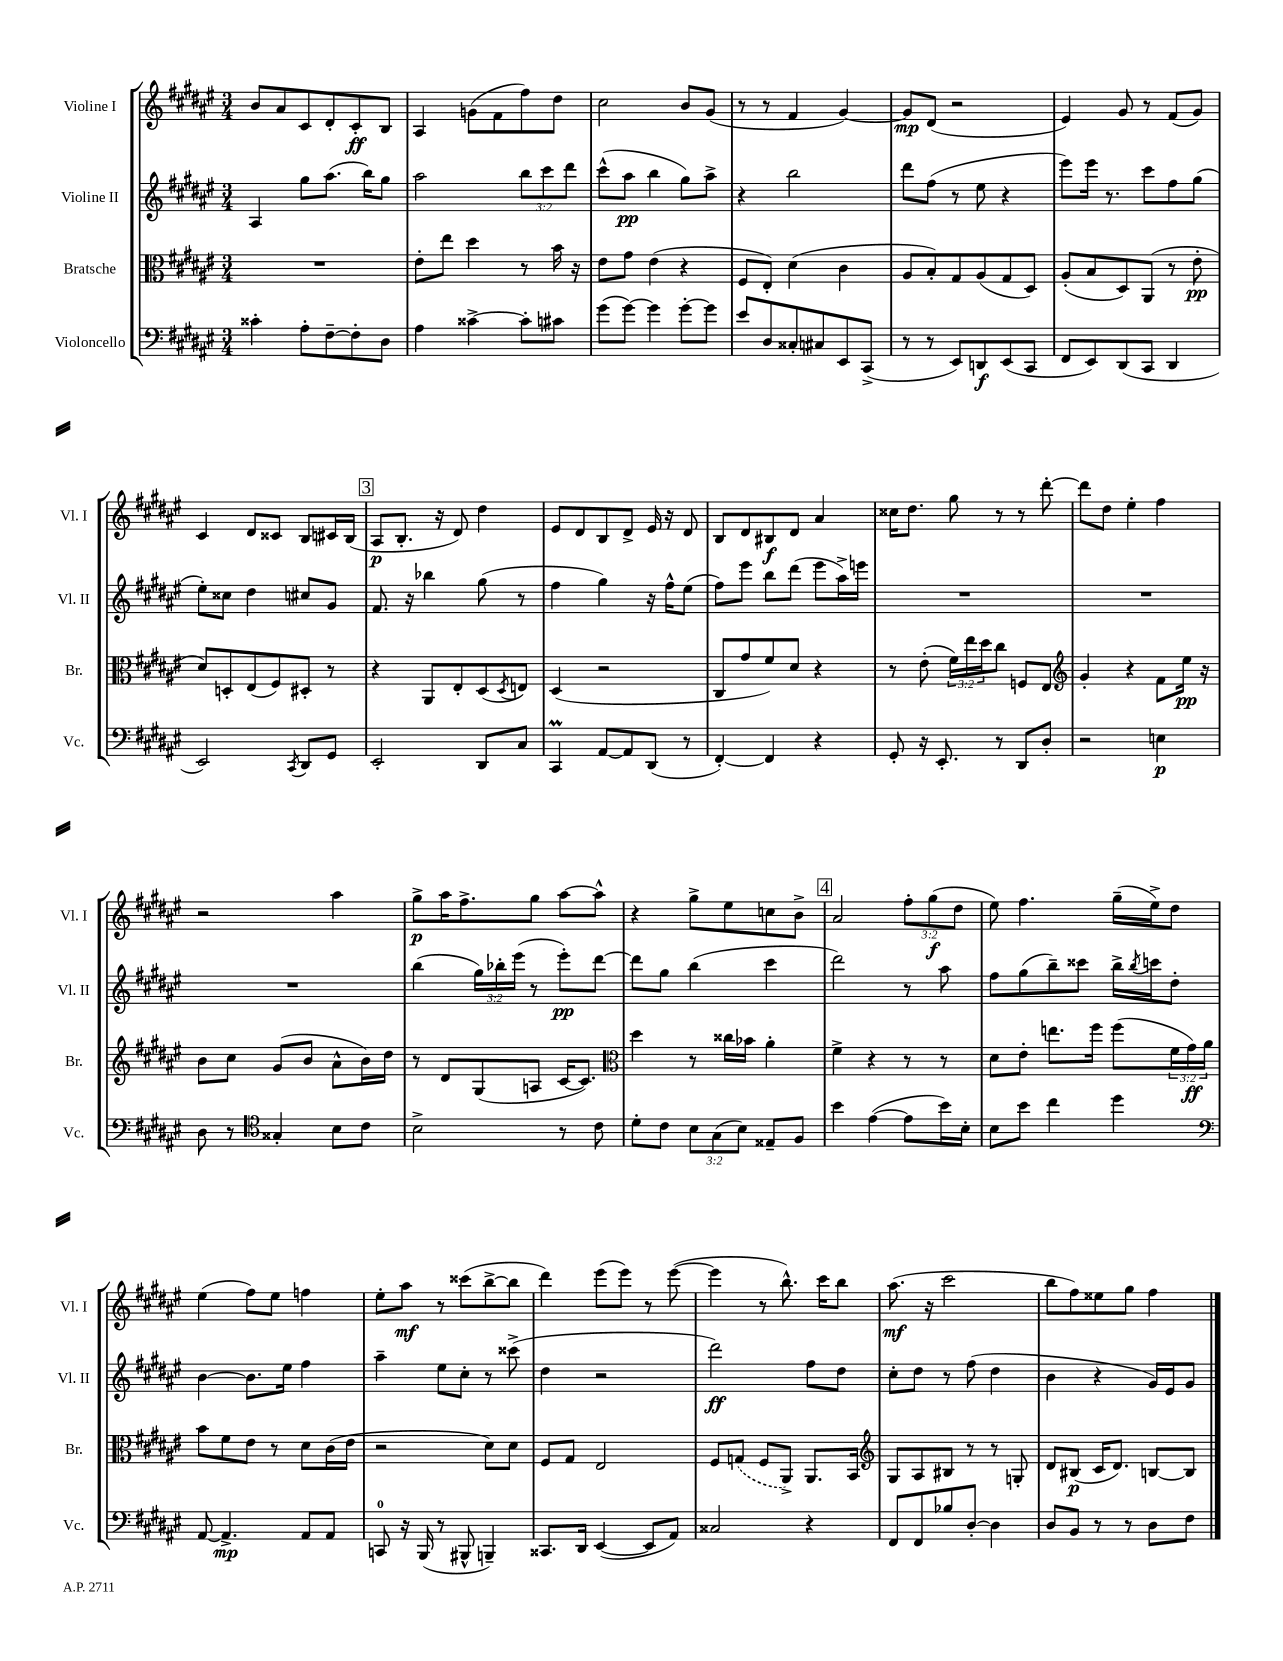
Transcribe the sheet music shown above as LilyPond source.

<<
\new StaffGroup <<
\new Staff = "s0" \with { instrumentName = "Violine I" shortInstrumentName = "Vl. I" } {
    \clef treble \key fis \major \numericTimeSignature \time 3/4 \override Staff.TupletNumber.text = #tuplet-number::calc-fraction-text
    b'8 ais'8 cis'8 dis'8-. cis'8-.\ff b8 |
    ais4 g'8( fis'8 fis''8) dis''8 |
    cis''2 b'8 gis'8( |
    r8 r8 fis'4 gis'4~) |
    gis'8\mp dis'8( r2 |
    eis'4) gis'8 r8 fis'8( gis'8) |
    cis'4 dis'8 cisis'8 b8 cis'16 b16( |
    \mark \markup { \box "3" } ais8\p b8.-. r16 dis'8) dis''4 |
    eis'8 dis'8 b8 dis'8-> eis'16 r16 dis'8 |
    b8 dis'8 bis8\f dis'8 ais'4 |
    cisis''16 dis''8. gis''8 r8 r8 dis'''8~-. |
    dis'''8 dis''8 eis''4-. fis''4 |
    r2 ais''4 |
    gis''8->\p ais''16 fis''8.-> gis''8 ais''8~ ais''8-^ |
    r4 gis''8-> eis''8 c''8 b'8-> |
    \mark \markup { \box "4" } ais'2 \tuplet 3/2 { fis''8-. gis''8\f( dis''8 } |
    eis''8) fis''4. gis''16--( eis''16->) dis''8 |
    eis''4( fis''8) eis''8 f''4 |
    eis''8-. ais''8\mf r8 cisis'''8( b''8~-> b''8 |
    dis'''4) eis'''8( eis'''8) r8 eis'''8~( |
    eis'''4 r8 b''8.-^) cis'''16 b''8 |
    ais''8.\mf( r16 cis'''2 |
    b''8 fis''8) eisis''8 gis''8 fis''4 \bar "|." |
}
\new Staff = "s1" \with { instrumentName = "Violine II" shortInstrumentName = "Vl. II" } {
    \clef treble \key fis \major \numericTimeSignature \time 3/4 \override Staff.TupletNumber.text = #tuplet-number::calc-fraction-text
    ais4 gis''8 ais''8.( b''16) gis''8 |
    ais''2 \tuplet 3/2 { b''8 cis'''8 dis'''8 } |
    cis'''8-^( ais''8\pp b''4 gis''8) ais''8-> |
    r4 b''2 |
    dis'''8 fis''8( r8 eis''8 r4 |
    eis'''8) eis'''16 r8. cis'''8 fis''8 gis''8( |
    eis''8-.) cisis''8 dis''4 cis''8 gis'8 |
    \mark \markup { \box "3" } fis'8. r16 bes''4 gis''8( r8 |
    fis''4 gis''4) r16 fis''16-^ eis''8( |
    fis''8) eis'''8 b''8 dis'''8( eis'''8 ais''16->) e'''16 |
    R2. |
    R2. |
    R2. |
    b''4( \tuplet 3/2 { gis''16) bes''16-. eis'''16( } r8 eis'''8-.\pp) dis'''8~ |
    dis'''8 gis''8 b''4( cis'''4 |
    \mark \markup { \box "4" } dis'''2) r8 ais''8 |
    fis''8 gis''8( b''8--) cisis'''8 b''16-> \acciaccatura { b''8 } c'''16 dis''8-. |
    b'4~ b'8. eis''16 fis''4 |
    ais''4-- eis''8 cis''8-. r8 cisis'''8->( |
    dis''4 r2 |
    dis'''2\ff) fis''8 dis''8 |
    cis''8-. dis''8 r8 fis''8( dis''4 |
    b'4 r4 gis'16) eis'16 gis'8 \bar "|." |
}
\new Staff = "s2" \with { instrumentName = "Bratsche" shortInstrumentName = "Br." } {
    \clef alto \key fis \major \numericTimeSignature \time 3/4 \override Staff.TupletNumber.text = #tuplet-number::calc-fraction-text
    R2. |
    eis'8-. eis''8 dis''4 r8 b'16 r16 |
    eis'8 gis'8 eis'4( r4 |
    fis8 eis8-.) dis'4( cis'4 |
    ais8 b8-.) gis8 ais8( gis8 dis8) |
    ais8-.( b8 dis8) ais,8( r8 eis'8-.\pp |
    dis'8) d8-. eis8( fis8) dis8-. r8 |
    \mark \markup { \box "3" } r4 ais,8 eis8-. dis8( \acciaccatura { dis8 } e8) |
    dis4( r2 |
    cis8 gis'8 fis'8) dis'8 r4 |
    r8 eis'8-.( \tuplet 3/2 { fis'16) eis''16 dis''16 } cis''8 f8 eis8 |
    \clef treble gis'4-. r4 fis'8 eis''16\pp r16 |
    b'8 cis''8 gis'8( b'8 ais'8-^ b'16) dis''16 |
    r8 dis'8 gis8( a8 cis'16~ cis'8.) |
    \clef alto dis''4 r8 cisis''16 bes'16 ais'4-. |
    \mark \markup { \box "4" } fis'4-> r4 r8 r8 |
    dis'8 eis'8-. e''8. fis''16 fis''8( \tuplet 3/2 { fis'16 gis'16\ff) ais'16 } |
    b'8 fis'8 eis'8 r8 dis'8 cis'16( eis'16 |
    r2 dis'8) dis'8 |
    fis8 gis8 eis2 |
    fis8 \once \slurDashed g8( fis8 ais,8->) ais,8. b,16 |
    \clef treble gis8 ais8 bis8 r8 r8 g8-. |
    dis'8 bis8\p( cis'16 dis'8.) b8~ b8 \bar "|." |
}
\new Staff = "s3" \with { instrumentName = "Violoncello" shortInstrumentName = "Vc." } {
    \clef bass \key fis \major \numericTimeSignature \time 3/4 \override Staff.TupletNumber.text = #tuplet-number::calc-fraction-text
    cisis'4-. ais8-. fis8~-- fis8-. dis8 |
    ais4 cisis'4~-> cisis'8-. cis'8 |
    gis'8( gis'8~) gis'4 gis'8~-. gis'8 |
    eis'8 dis8 cisis8-. cis8 eis,8 cis,8->( |
    r8 r8 eis,8) d,8\f eis,8( cis,8 |
    fis,8 eis,8) dis,8( cis,8 dis,4 |
    eis,2) \acciaccatura { cis,8 } dis,8 gis,8 |
    \mark \markup { \box "3" } eis,2-. dis,8 cis8 |
    cis,4\prall ais,8~ ais,8 dis,8( r8 |
    fis,4~-.) fis,4 r4 |
    gis,8-. r16 eis,8.-. r8 dis,8 dis8-. |
    r2 e4\p |
    dis8 r8 \clef tenor gisis4-. b8 cis'8 |
    b2-> r8 cis'8 |
    dis'8-. cis'8 \tuplet 3/2 { b8 gis8( b8) } eisis8-- fis8 |
    \mark \markup { \box "4" } b'4 eis'4~( eis'8 b'16) b16-. |
    b8 b'8 cis''4 dis''4 |
    \clef bass ais,8~ ais,4.->\mp ais,8 ais,8 |
    c,8-0 r16 b,,16( r8 bis,,8-^ b,,4--) |
    cisis,8. dis,16 eis,4~( eis,8 ais,8) |
    cisis2 r4 |
    fis,8 fis,8 bes8 dis8~-. dis4 |
    dis8 b,8 r8 r8 dis8 fis8 \bar "|." |
}
>>
>>
\layout { \context { \Score \remove "Bar_number_engraver" } }
